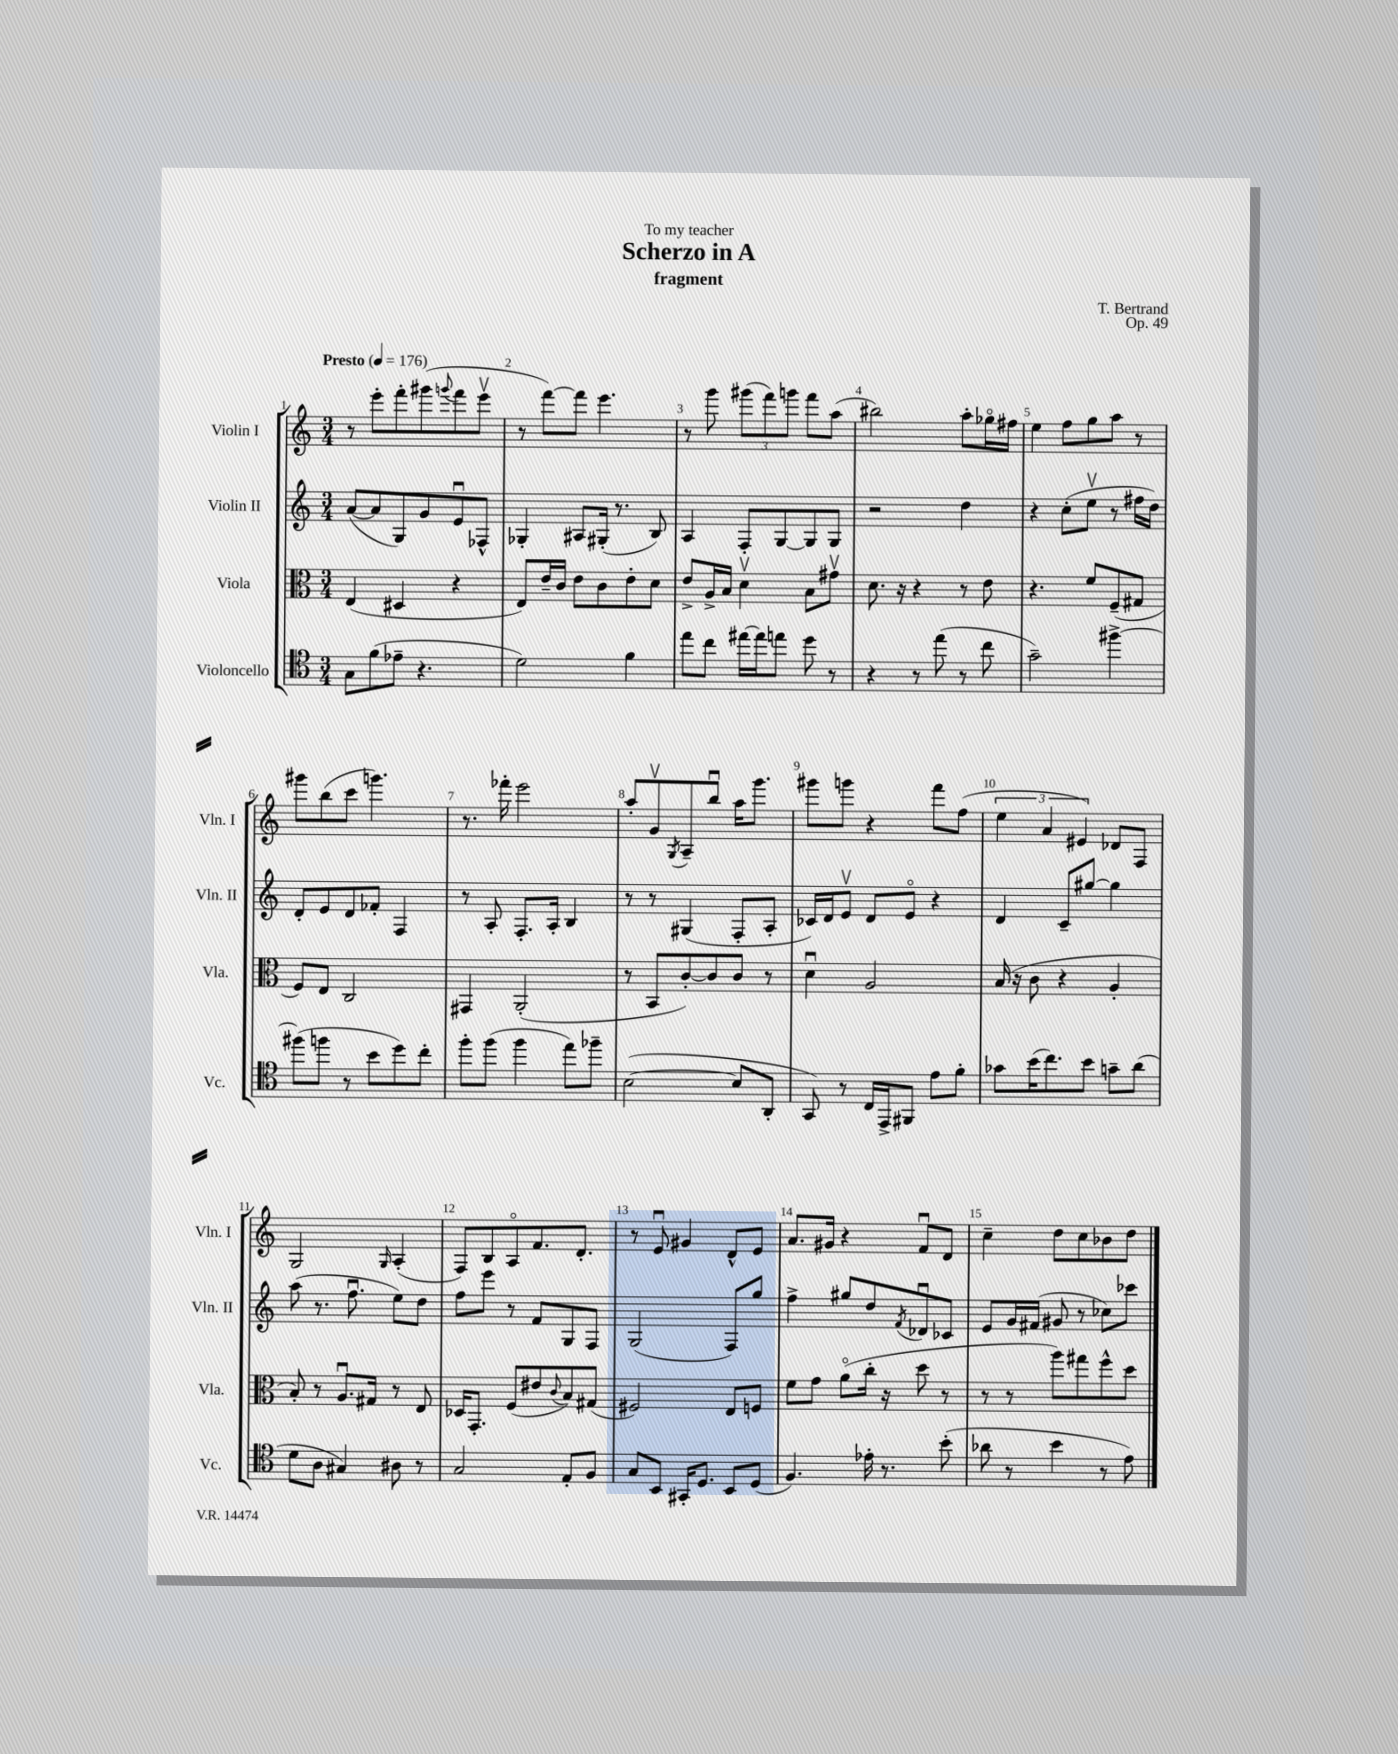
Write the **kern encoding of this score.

**kern	**kern	**kern	**kern
*staff4	*staff3	*staff2	*staff1
*clefC4	*clefC3	*clefG2	*clefG2
*k[]	*k[]	*k[]	*k[]
*M3/4	*M3/4	*M3/4	*M3/4
*MM176	*MM176	*MM176	*MM176
8G	(4E	([8a	8r
(8f	.	8a]	8eee'
8e-~	4D#	8G)	8fff'
4.r	.	8g	(8ggg#
.	.	.	8qqggg
.	4r	8eu	8fff
.	.	8F-^^	8eeev
=	=	=	=
2d)	8E)	4G-'	8r
.	16e~	.	[8fff)
.	16c	.	.
.	8e	8A#	8fff]
.	8c	(16G#'	4.eee
.	.	8.r	.
4f	8e'	.	.
.	8d	8B)	.
=	=	=	=
8ee	8e^	4A	8r
8cc	16A^	.	8ggg
.	16B	.	.
[16ee#	4dv	8F'	(12ggg#
16ee#]	.	.	.
.	.	.	12fff)
8ee	.	[8G	.
.	.	.	12ggg
8dd	8B	8G]	8fff
8r	8g#v	8G	(8aa
=	=	=	=
4r	8.d	2r	2bb#)
.	16r	.	.
8r	4r	.	.
(8ee	.	.	.
8r	8r	4dd	8aa'
8cc	8e	.	16gg-o
.	.	.	16ff#
=	=	=	=
2g~)	4.r	4r	4ee
.	.	(8cc'	8ff
.	8f	8eev	8gg
[4ff#^	(8F~	8r	8aa
.	8G#	16ff#	8r
.	.	16dd)	.
=	=	=	=
(8ff#]	8F)	8d'	8ggg#
8ff	8E	8e	(8bb
8r	2C	8d	8ccc
8b	.	8f-'	4.ggg)
8dd)	.	4F	.
8cc'	.	.	.
=	=	=	=
8ff'	4GG#	8r	8.r
(8ff	.	8A'	.
.	.	.	16fff-'
4ff	(2AA'	8.F'	2eee
.	.	16A'	.
8ee)	.	4B	.
8ff-~	.	.	.
=	=	=	=
([2B	8r	8r	8aa'
.	8BB	8r	8gv
.	.	.	8qG
.	[8c')	(4G#	8A~
.	8c]	.	8bbu
8B]	8c	8F'	16aa
.	.	.	8.ggg
8AA'	8r	8A'	.
=	=	=	=
8GG)	4du	16c-)	8ggg#
.	.	16d	.
8r	.	8ev	8ggg
16C	2A	8d	4r
16EE^	.	.	.
8FF#	.	8eo	.
8e	.	4r	8fff
8f'	.	.	(8ff
=	=	=	=
8g-	(16B	4d	6ee
.	16r	.	.
(16b	8c	.	.
.	.	.	6a
8.cc)	.	.	.
.	4r	8c~	.
.	.	.	6e#)
8b	.	[8gg#	.
8g~	4A'	4gg#]	8d-
(8a	.	.	8F
=	=	=	=
8d	8B')	(8aa	2G
8A	8r	8.r	.
4G#)	8.Au	.	.
.	.	8.ffu	.
.	16G#	.	.
.	.	.	16qqG
8A#	8r	8ee)	(4A'
8r	8E	8dd	.
=	=	=	=
2G	16D-	8ff	8F)
.	8.GG'	.	.
.	.	8eee	8B
.	(8F	8r	8Ao
.	8e#	8f	8.f
.	8qqc	.	.
8E'	8B)	8G	.
.	.	.	8.d'
8F	(8G#	8F	.
=	=	=	=
8G	2F#)	(2G	8r
8BB	.	.	8eu
16GG#'	.	.	4g#
8.D	.	.	.
8BB	8E	8F)	8d^^
(8D	8F	8gg	8e
=	=	=	=
4.F)	8f	4ff^	8.a
.	8g	.	.
.	.	.	16g#
.	(8ao	8gg#	4r
16e-'	16cc'	8dd	.
8.r	16r	.	.
.	.	8qf	.
.	8dd	8d-u	8fu
(8b'	8r	8c-	8d
=	=	=	=
8a-	8r	8e	4cc~
8r	8r	16g	.
.	.	(16f#	.
4b	8aa)	8g#	8dd
.	8gg#	8r	8cc
8r	8ff^^	8cc-)	8b-
8e)	8dd	8ccc-	8dd
==	==	==	==
*-	*-	*-	*-
